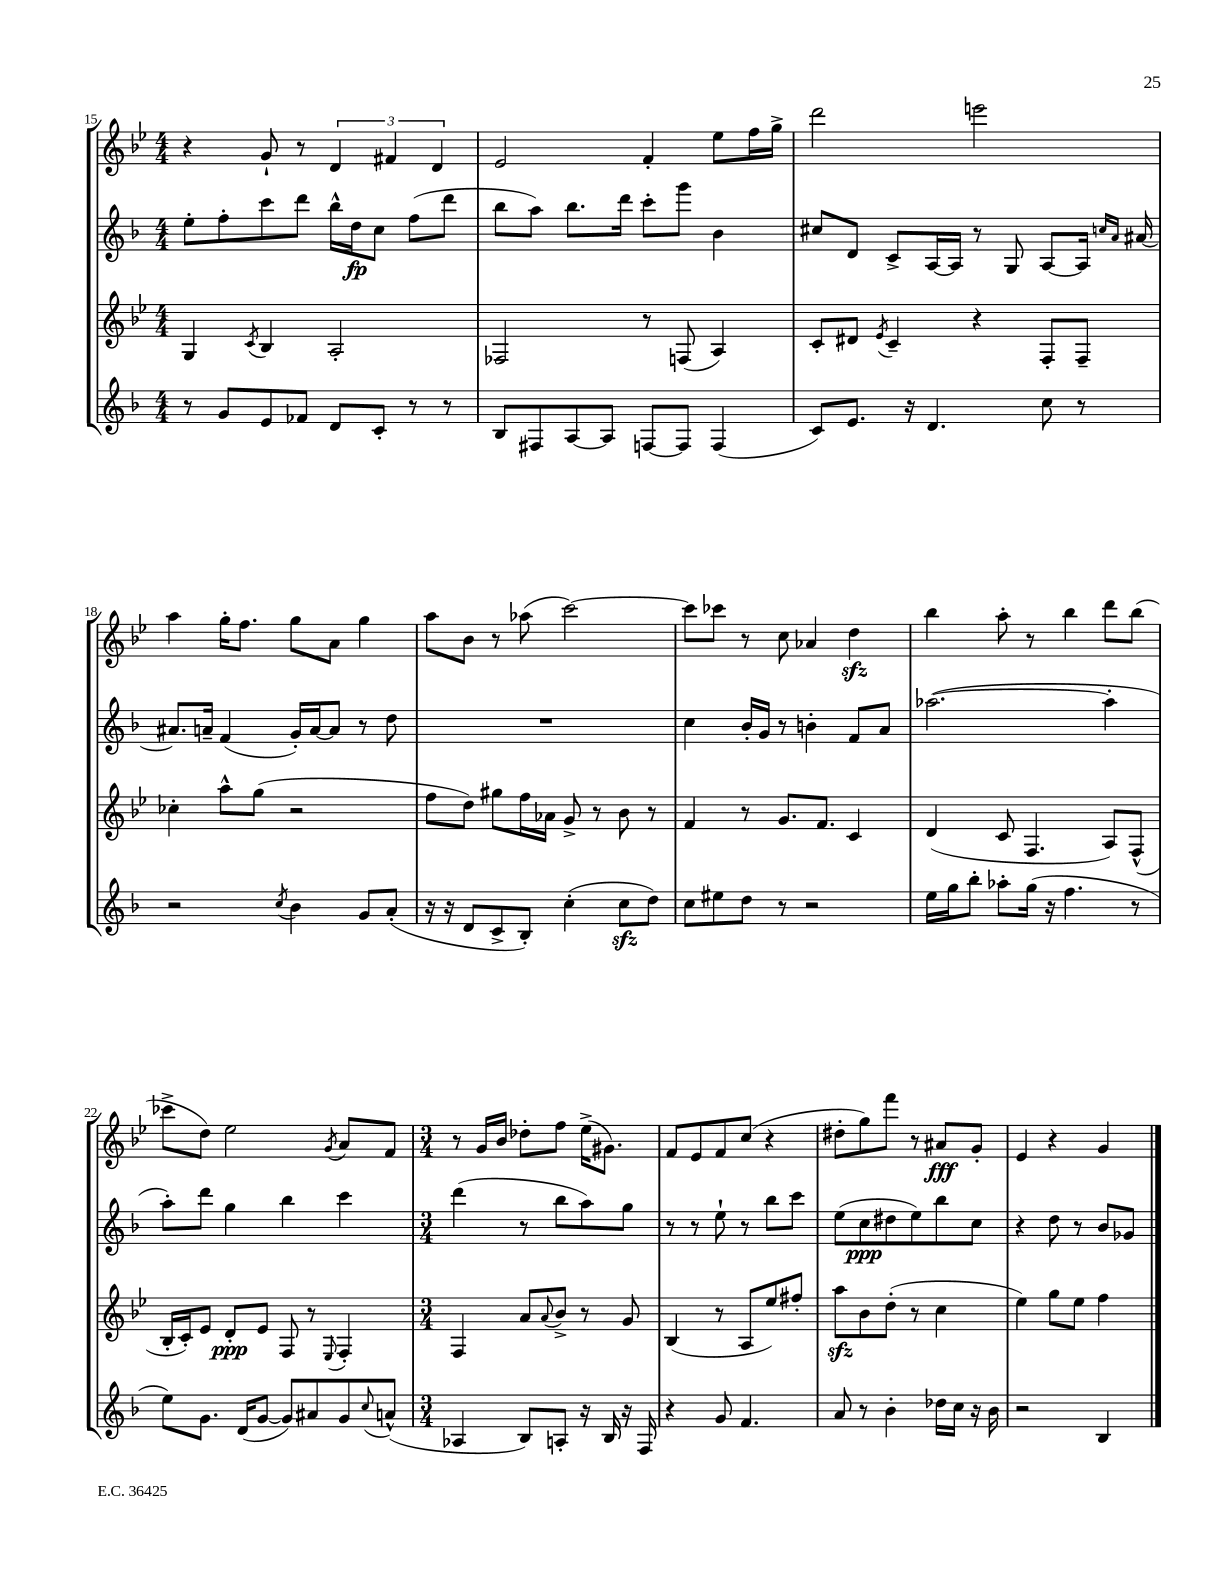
<<
\new StaffGroup <<
\new Staff = "s0" {
    \clef treble \key bes \major \numericTimeSignature \time 4/4
    r4 g'8-! r8 \tuplet 3/2 { d'4 fis'4 d'4 } |
    ees'2 f'4-. ees''8 f''16 g''16-> |
    d'''2 e'''2 |
    a''4 g''16-. f''8. g''8 a'8 g''4 |
    a''8 bes'8 r8 aes''8( c'''2~) |
    c'''8 ces'''8 r8 c''8 aes'4 d''4\sfz |
    bes''4 a''8-. r8 bes''4 d'''8 bes''8( |
    ces'''8-> d''8) ees''2 \acciaccatura { g'8 } a'8 f'8 |
    \numericTimeSignature \time 3/4 r8 g'16 bes'16 des''8-. f''8 ees''16->( gis'8.) |
    f'8 ees'8 f'8 c''8( r4 |
    dis''8-. g''8) f'''8 r8 ais'8\fff g'8-. |
    ees'4 r4 g'4 \bar "|." |
}
\new Staff = "s1" {
    \clef treble \key f \major \numericTimeSignature \time 4/4
    e''8-. f''8-. c'''8 d'''8 bes''16-^ d''16\fp c''8 f''8( d'''8 |
    bes''8 a''8) bes''8. d'''16 c'''8-. g'''8 bes'4 |
    cis''8 d'8 c'8-> a16~ a16 r8 g8 a8~ a16 \grace { c''16 a'16 } ais'16~ |
    ais'8. a'16-- f'4( g'16-.) a'16~ a'8 r8 d''8 |
    R1 |
    c''4 bes'16-. g'16 r8 b'4-. f'8 a'8 |
    aes''2.~( aes''4-. |
    a''8-.) d'''8 g''4 bes''4 c'''4 |
    \numericTimeSignature \time 3/4 d'''4( r8 bes''8 a''8) g''8 |
    r8 r8 e''8-! r8 bes''8 c'''8 |
    e''8( c''8\ppp dis''8 e''8) bes''8 c''8 |
    r4 d''8 r8 bes'8 ges'8 \bar "|." |
}
\new Staff = "s2" {
    \clef treble \key bes \major \numericTimeSignature \time 4/4
    g4 \acciaccatura { c'8 } bes4 a2-. |
    fes2 r8 f8( a4) |
    c'8-. dis'8 \acciaccatura { ees'8 } c'4-- r4 f8-. f8-- |
    ces''4-. a''8-^ g''8( r2 |
    f''8 d''8) gis''8 f''16 aes'16 g'8-> r8 bes'8 r8 |
    f'4 r8 g'8. f'8. c'4 |
    d'4( c'8 f4. a8) f8-^( |
    bes16-. c'16-.) ees'8 d'8-.\ppp ees'8 f8 r8 \appoggiatura { ees8 } f4-. |
    \numericTimeSignature \time 3/4 f4 a'8 \appoggiatura { a'8 } bes'8-> r8 g'8 |
    bes4( r8 a8 ees''8) fis''8-. |
    a''8\sfz bes'8 d''8-.( r8 c''4 |
    ees''4) g''8 ees''8 f''4 \bar "|." |
}
\new Staff = "s3" {
    \clef treble \key f \major \numericTimeSignature \time 4/4
    r8 g'8 e'8 fes'8 d'8 c'8-. r8 r8 |
    bes8 fis8 a8~ a8 f8~ f8 f4( |
    c'8) e'8. r16 d'4. c''8 r8 |
    r2 \acciaccatura { c''8 } bes'4 g'8 a'8-.( |
    r16 r16 d'8 c'8-> bes8-.) c''4-.( c''8\sfz d''8) |
    c''8 eis''8 d''8 r8 r2 |
    e''16 g''16 bes''8-. aes''8-. g''16( r16 f''4. r8 |
    e''8) g'8. d'16( g'8~ g'8) ais'8 g'8 \appoggiatura { c''8 } a'8-^( |
    \numericTimeSignature \time 3/4 aes4 bes8) a8-. r16 bes16 r16 f16 |
    r4 g'8 f'4. |
    a'8 r8 bes'4-. des''16 c''16 r16 bes'16 |
    r2 bes4 \bar "|." |
}
>>
>>
\layout { \context { \Score currentBarNumber = #15 } }
